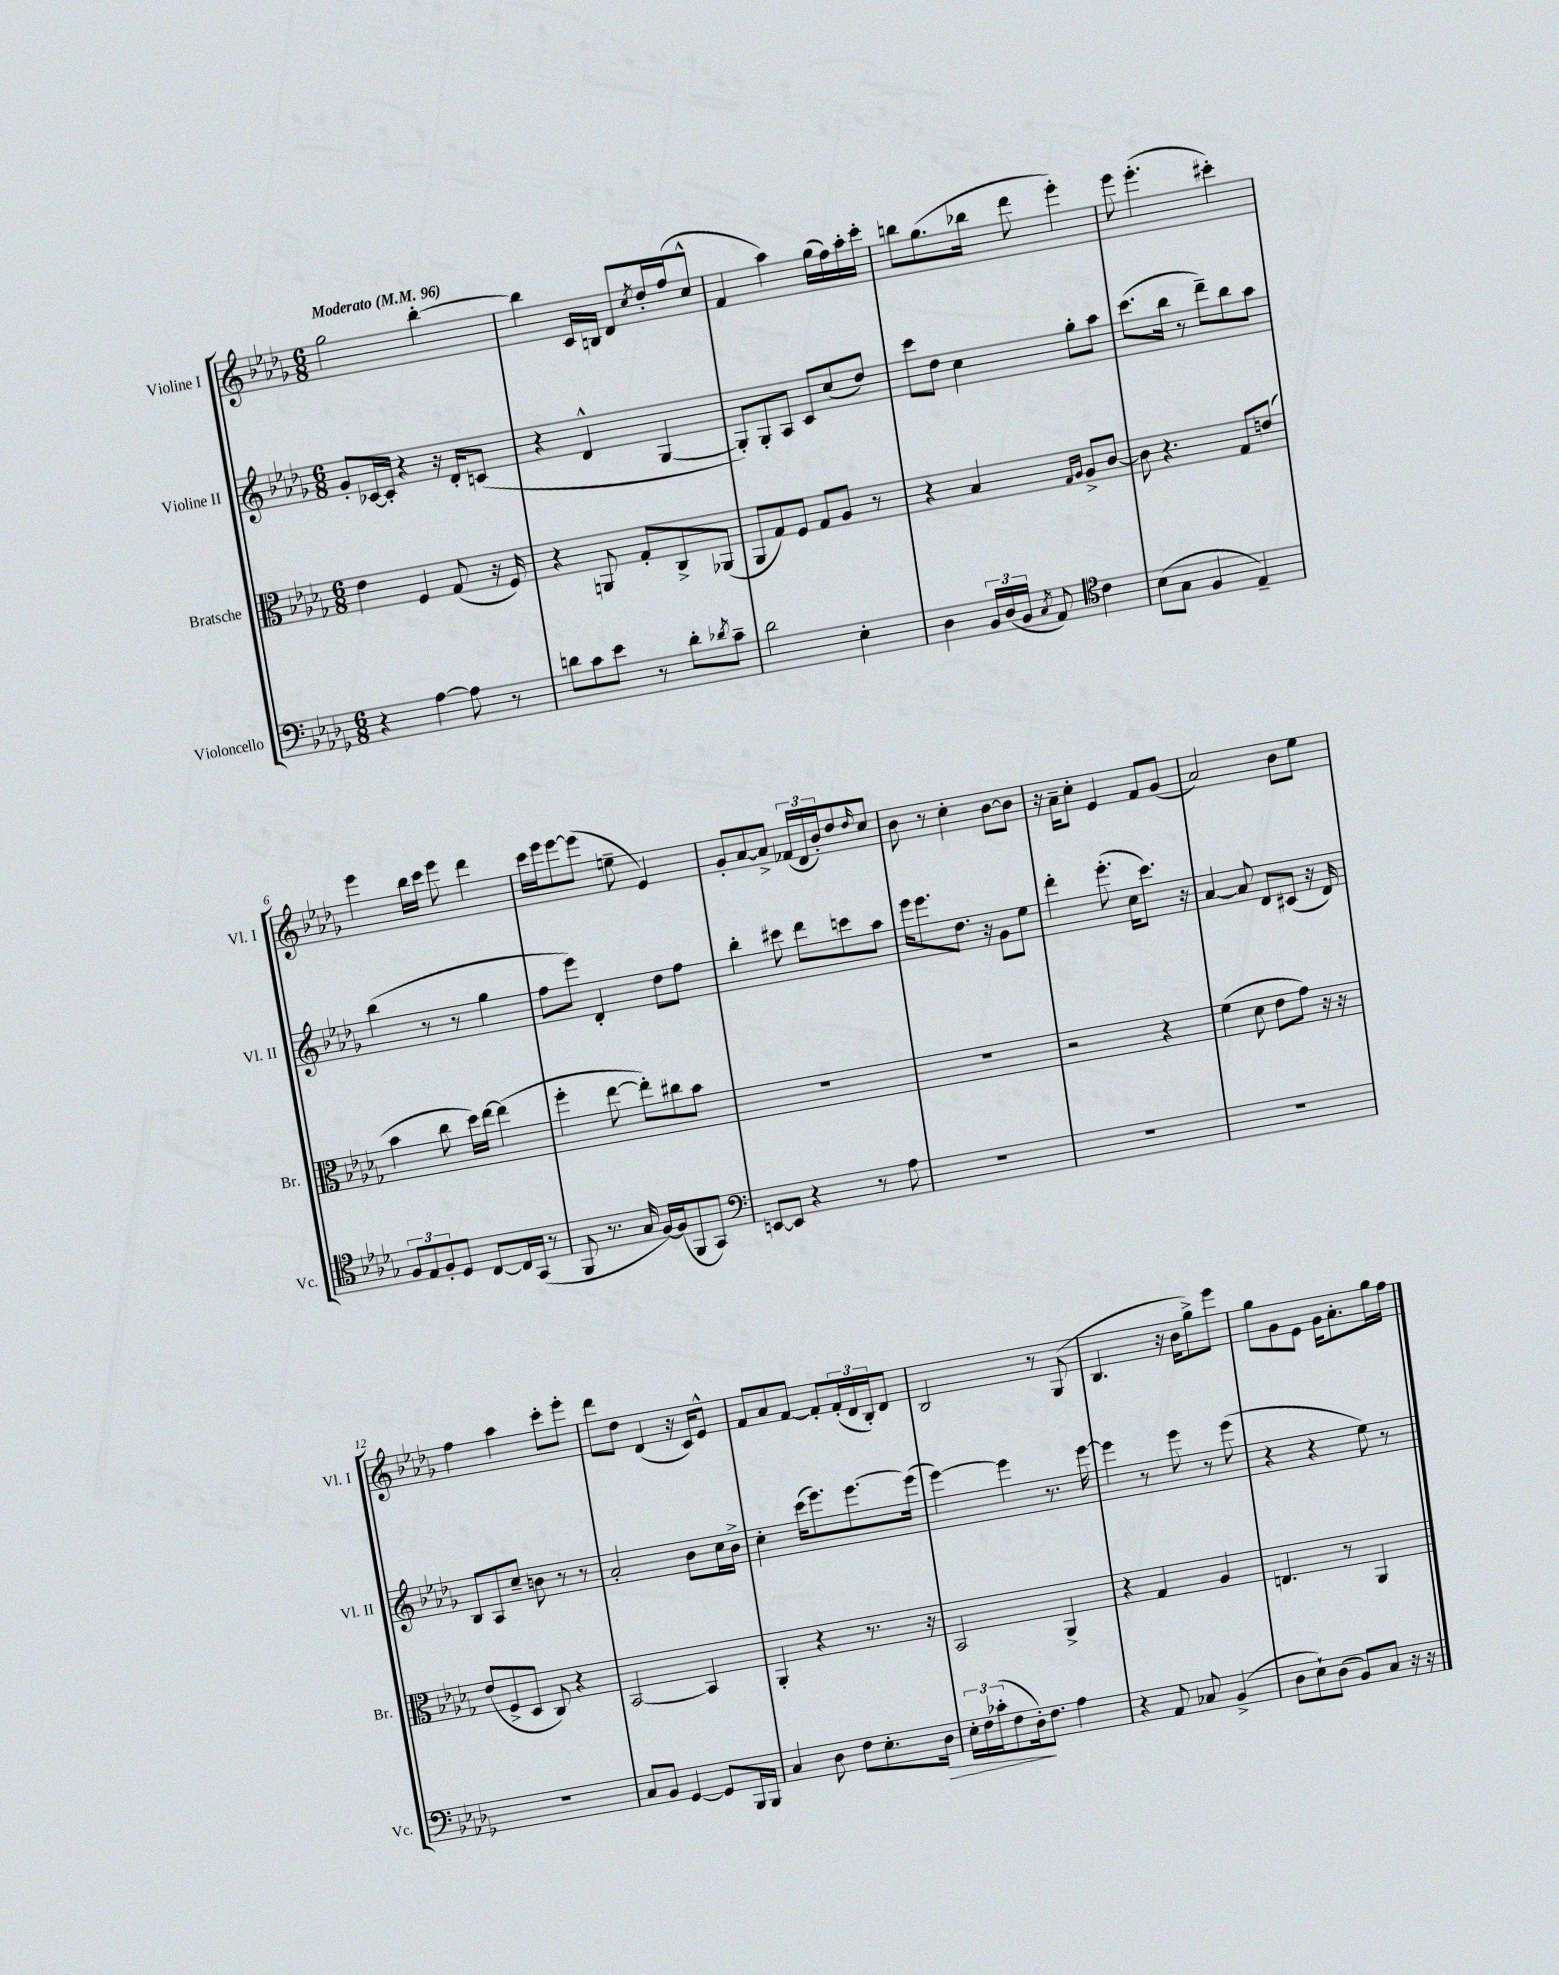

**kern	**kern	**kern	**kern
*staff4	*staff3	*staff2	*staff1
*clefF4	*clefC3	*clefG2	*clefG2
*k[b-e-a-d-g-]	*k[b-e-a-d-g-]	*k[b-e-a-d-g-]	*k[b-e-a-d-g-]
*M6/8	*M6/8	*M6/8	*M6/8
*MM96	*MM96	*MM96	*MM96
4r	4e-	8g-'	2gg-
.	.	[16c-	.
.	.	16c-']	.
[4A-	4F	4r	.
8A-]	(8G-	16r	[4bb-'
.	.	16d-'	.
8r	16r	(8c	.
.	16F)	.	.
=	=	=	=
8d	4r	4r	4bb-]
8c	.	.	.
8e-	8AA	4d-^^	16c
.	.	.	16B
8r	8G-'	.	8d-
.	.	.	8qcc
8d'	8C^	[4G-	16dd-'
.	.	.	(16ff
8qd-	.	.	.
8c~	(8AA-	.	8cc^^
=	=	=	=
2d-	8AA-	8G-'])	4f
.	8G-)	8G-'	.
.	8F	8A-	4aa-)
.	8G-	8c	.
4E-'	8A-	(8cc	(16gg-
.	.	.	16ff)
.	8r	8dd-)	16aa-'
.	.	.	16ccc'
=	=	=	=
4D-	4r	8ccc	8bb
.	.	8dd-	(8.gg-
24BB-	4B-	4cc	.
(24D-	.	.	.
.	.	.	16bb-
24BB-	.	.	.
8qC	.	.	.
8AA-)	.	.	8ddd-
*clefC4	*	*	*
.	16qqG-	.	.
.	16qqA-	.	.
4c	8A-^	8gg-'	4eee-')
.	[8c	8aa-	.
=	=	=	=
(8B-	8c]	(8.ccc	8eee-
8G-	4.r	.	(4.eee-'
.	.	16bb-	.
4F	.	8r	.
.	.	8ddd-~)	.
4E-~)	8G-	8bb-	4ccc#')
.	(8e	8aa-	.
=	=	=	=
12F	4b-	(4bb-	4eee-
12E-	.	.	.
12F'	.	.	.
8D-	8cc	8r	16bb-
.	.	.	16ccc
[8C	16dd-)	8r	8eee-
.	[16ee-	.	.
16C]	(4ee-]	4gg-	4ddd-
(16GG-	.	.	.
8r	.	.	.
=	=	=	=
8FF	4ff'	8ff	16ccc
.	.	.	16eee-
8.r	.	8eee-)	[8eee-
.	[8ee-	4d-'	(8eee-]
16G-	.	.	.
[16F)	8ee-'])	.	8ee~
(16F]	.	.	.
8FF	8cc#	8dd-	4e-)
8GG-)	8b-	8ff	.
=	=	=	=
*clefF4	*	*	*
[8EE	2.r	4bb-'	8g-'
8EE]	.	.	[8a-
4r	.	8ccc#	8a-^]
.	.	8ddd-	(24f-
.	.	.	24d-
.	.	.	24b-')
8r	.	8ccc	8dd-
.	.	.	16qqdd-
8A-	.	8aa-	8cc
=	=	=	=
2.r	2.r	16eee-	8b-
.	.	8.eee-	.
.	.	.	8r
.	.	8.dd-	4cc'
.	.	16r	.
.	.	8g-	[8b-
.	.	8ee-	8b-]
=	=	=	=
2.r	2r	4ddd-'	16r
.	.	.	16a-~
.	.	.	8cc'
.	.	(8.eee-'	4e-
.	.	16cc	.
.	4r	8.ccc)	8f
.	.	.	(8g-
.	.	16r	.
=	=	=	=
2.r	(4f	[4a-	2a-)
.	8d-	8a-]	.
.	8e-	8d-	.
.	8g-)	(8c#	8b-
.	16r	16r	8ee-
.	16r	16d-)	.
=	=	=	=
2.r	(8e-	8B-	4ff
.	8F^	8A-	.
.	8D-	8cc~	4aa-
.	8C)	8b	.
.	4r	8r	8ccc'
.	.	8r	8eee-'
=	=	=	=
8C	[2BB-	2a-'	8ddd-
8BB-	.	.	8dd-
[4GG-	.	.	(4d-
8GG-]	4BB-]	8b-	16r
.	.	.	16c)
16BBB-	.	16cc	8e-^^
16BBB-	.	16b-^	.
=	=	=	=
4C	4AA-'	4cc'	8f
.	.	.	8a-
8D-	4r	(16ccc	[8f
.	.	8.eee-)	.
8F	.	.	8f']
8.E-'	8.r	[8.eee-	(24f'
.	.	.	24d-
.	.	.	24B-')
.	.	.	8d-
16D-	16r	(16eee-]	.
=	=	=	=
24E-'	2BB-	[4eee-)	2B-
24F	.	.	.
(24c-'	.	.	.
8F	.	.	.
16D-')	.	4eee-]	.
8.F	.	.	.
4A-	4AA-^	8.r	8r
.	.	.	(8G-
.	.	[16eee-	.
=	=	=	=
4r	4r	4eee-]	4.B-
8AA-	4G-	8r	.
8C-	.	8eee-	16r
.	.	.	16b-
(4BB-^	4A-	8r	8gg-^)
.	.	(8eee-	8eee-
=	=	=	=
8D-	4.E	4r	8gg-
8E-`)	.	.	8g-
(8D-	.	4r	8e-
8BB-)	8r	.	16g-
.	.	.	8.a-'
8C	4AA-	8ee-)	.
16r	.	8r	16gg-
16r	.	.	16ff
==	==	==	==
*-	*-	*-	*-
